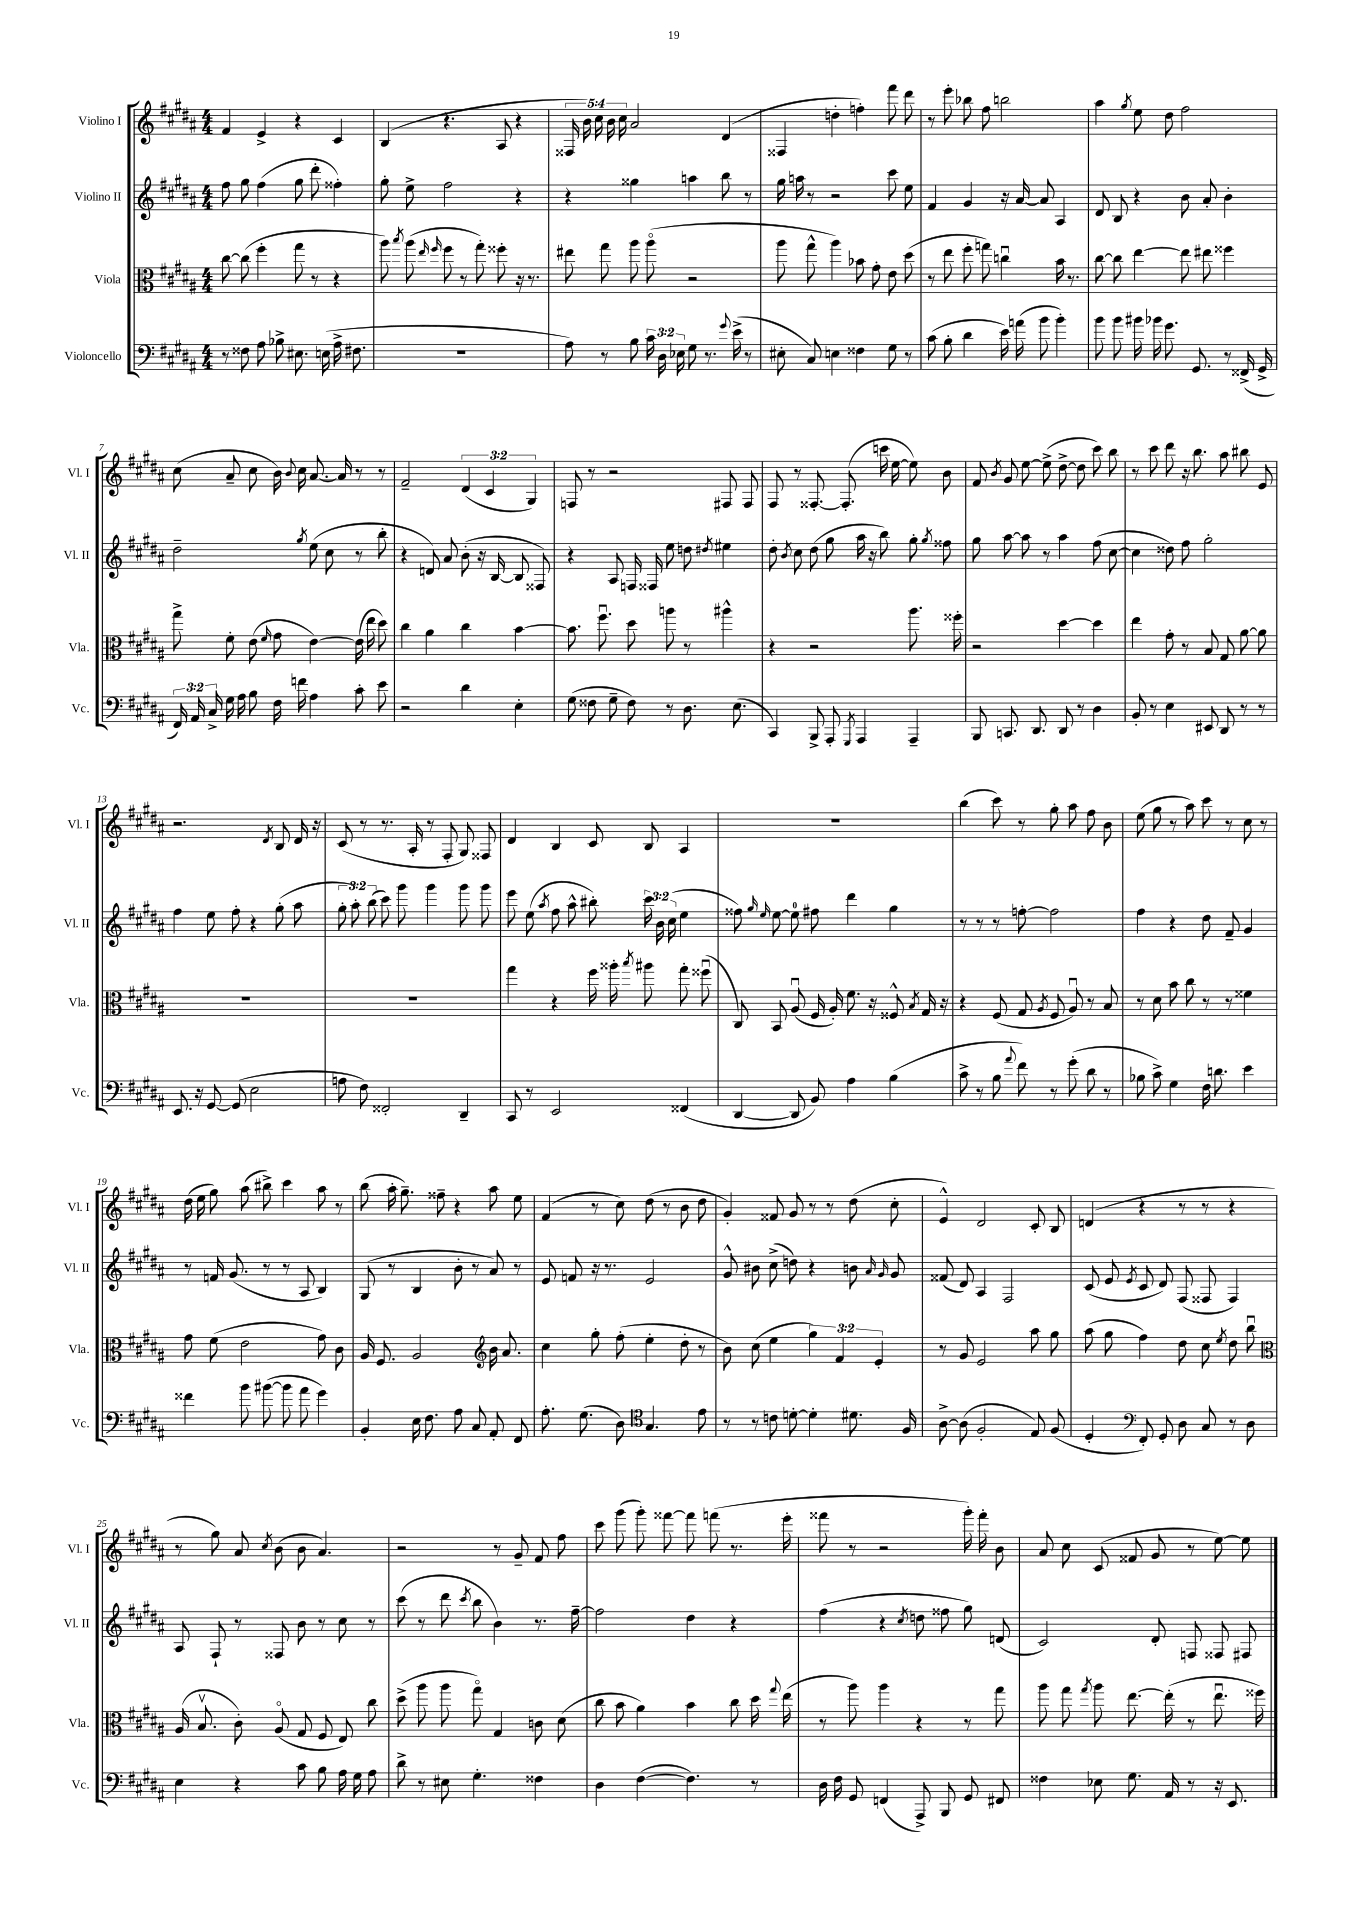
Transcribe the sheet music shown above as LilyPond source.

<<
\new StaffGroup <<
\new Staff = "s0" \with { instrumentName = "Violino I" shortInstrumentName = "Vl. I" } {
    \clef treble \key b \major \numericTimeSignature \time 4/4 \override Staff.TupletNumber.text = #tuplet-number::calc-fraction-text
    \autoBeamOff fis'4 e'4-> r4 cis'4 |
    b4( r4. ais8 r4 |
    \tuplet 5/4 { fisis16 b'16) cis''16 b'16 cis''16 } ais'2 dis'4( |
    fisis4 d''4-. f''4-.) fis'''8 dis'''8 |
    r8 e'''8-. bes''8 fis''8 b''2 |
    ais''4 \acciaccatura { gis''8 } e''8 dis''8 fis''2 |
    cis''8( ais'8-- cis''8 b'16) \appoggiatura { b'8 } cis''16 ais'8.~ ais'16 r8 r8 |
    fis'2-- \tuplet 3/2 { dis'4( cis'4 gis4) } |
    f8 r8 r2 fis8 fis8 |
    fis8 r8 fisis8.~-. fisis8.-.( c'''16 e''16~ e''8) b'8 |
    fis'8 \acciaccatura { b'8 } gis'8 e''8~ e''8->( dis''8~-> dis''8 cis'''8) b''8 |
    r8 cis'''8 dis'''8 r16 b''8. ais''8 bis''8 e'8 |
    r2. \acciaccatura { dis'8 } b8 dis'16 r16 |
    cis'8( r8 r8. ais16-. r8 fis8-. gis8) fisis8 |
    dis'4 b4 cis'8 b8 ais4 |
    R1 |
    b''4( cis'''8) r8 gis''8-. ais''8 fis''8 b'8 |
    e''8( gis''8 r8 ais''8) cis'''8 r8 cis''8 r8 |
    dis''16( e''16 gis''8) ais''8( bis''8->) cis'''4 ais''8 r8 |
    b''8( ais''16-. gis''8.--) fisis''8-- r4 ais''8 e''8 |
    fis'4( r8 cis''8) dis''8( r8 b'8 dis''8 |
    gis'4-.) fisis'8 gis'8 r8 r8 dis''8( cis''8-. |
    e'4-^) dis'2 cis'8-. b8 |
    d'4( r4 r8 r8 r4 |
    r8 gis''8) ais'8 \acciaccatura { cis''8 } b'8( b'8 ais'4.) |
    r2 r8 gis'8-- fis'8 fis''8 |
    cis'''8 gis'''8( gis'''8-.) fisis'''8~ fisis'''8 f'''8( r8. e'''16-. |
    fisis'''8 r8 r2 gis'''16-.) fisis'''16-. b'8 |
    ais'8 cis''8 cis'8( fisis'8 gis'8 r8 e''8~) e''8 \bar "|." |
}
\new Staff = "s1" \with { instrumentName = "Violino II" shortInstrumentName = "Vl. II" } {
    \clef treble \key b \major \numericTimeSignature \time 4/4 \override Staff.TupletNumber.text = #tuplet-number::calc-fraction-text
    \autoBeamOff fis''8 gis''8 fis''4( gis''8 dis'''8-. fisis''4-.) |
    gis''8-. e''8-> fis''2 r4 |
    r4 gisis''4 a''4 b''8 r8 |
    gis''16 a''16 r8 r2 cis'''8 e''8 |
    fis'4 gis'4 r16 ais'16~ ais'8 ais4 |
    dis'8 b8 r4 b'8 ais'8-. b'4-. |
    dis''2-- \acciaccatura { gis''8 } e''8( cis''8 r8 b''8-. |
    r4 d'8) ais'8 b'8-.( r16 b16~ b8 fisis8) |
    r4 ais8 f16 fisis16 e''8 d''8 \acciaccatura { dis''8 } eis''4 |
    dis''8-. \acciaccatura { b'8 } cis''8 dis''8( gis''8 ais''16 r16 b''8) gis''8-. \acciaccatura { gis''8 } fisis''8 |
    gis''8 ais''8~ ais''8 r8 ais''4 fis''8( cis''8~ |
    cis''4 disis''8) fis''8 gis''2-. |
    fis''4 e''8 fis''8-. r4 gis''8-.( ais''8 |
    \tuplet 3/2 { gis''8-. ais''8-.) b''8( } cis'''8) gis'''8 gis'''4 gis'''8 gis'''8 |
    e'''8 e''8( \acciaccatura { ais''8 } fis''8 ais''8-^ bis''8-.) \tuplet 3/2 { cis'''16 b'16 cis''16( } e''4 |
    fisis''8) \grace { gis''16 e''16 } e''8~ e''8-0 fis''8 dis'''4 gis''4 |
    r8 r8 r8 f''8~-. f''2 |
    fis''4 r4 dis''8 fis'8-- gis'4 |
    r8 f'16 gis'8.( r8 r8 ais8 b4) |
    gis8( r8 b4 b'8-. r8 ais'8) r8 |
    e'8 f'8 r16 r8. e'2 |
    gis'8-^ bis'8 cis''8->( d''8) r4 b'8 \grace { ais'16 gis'16 } gis'8 |
    fisis'8( dis'8) ais4 fis2 |
    cis'8( e'8 \acciaccatura { e'8 } cis'8 dis'8) fis8( fisis8 fisis4) |
    ais8 fis8-! r8 fisis8 b'8 r8 cis''8 r8 |
    cis'''8( r8 dis'''8 \acciaccatura { cis'''8 } b''8 b'4) r8. fis''16~-- |
    fis''2 dis''4 r4 |
    fis''4( r4 \acciaccatura { cis''8 } d''8 fisis''8 gis''8) d'8( |
    cis'2) dis'8-. f8 fisis8 fis8 \bar "|." |
}
\new Staff = "s2" \with { instrumentName = "Viola" shortInstrumentName = "Vla." } {
    \clef alto \key b \major \numericTimeSignature \time 4/4 \override Staff.TupletNumber.text = #tuplet-number::calc-fraction-text
    \autoBeamOff cis''8~ cis''8( fis''4-. gis''8 r8 r4 |
    ais''8) \acciaccatura { b''8 } ais''8( \grace { e''16 fis''16 } fis''8 r8 gis''8-.) fisis''8-. r16 r8. |
    eis''8 gis''8 ais''8 ais''8\flageolet( r2 |
    ais''8 gis''8-^ ais''4) bes'8 gis'8-. e'8 dis''8( |
    r8 e''8 fis''8-. g''8) c''4\downbow b'16 r8. |
    cis''8~ cis''8 e''4~ e''8 eis''8 fisis''4 |
    gis''8-> fis'8-. e'8( \grace { fis'16 } gis'8 e'4~) e'16( e''16 dis''8) |
    cis''4 ais'4 cis''4 b'4~ |
    b'8. fis''8.\downbow dis''8 a''8 r8 ais''4-^ |
    r4 r2 ais''8. fisis''16-. |
    r2 dis''4~ dis''4 |
    e''4 gis'8-. r8 b8 gis8 ais'8~ ais'8 |
    R1 |
    R1 |
    gis''4 r4 fis''16 aisis''16-. \acciaccatura { b''8 } ais''8 gis''8-. fisis''8\downbow( |
    cis8) b,8 ais8\downbow( fis16 ais16-.) fis'8. r16 fisis8-^ \acciaccatura { b8 } gis16 r16 |
    r4 fis8( gis8 \acciaccatura { ais8 } fis8 ais8\downbow) r8 b8 |
    r8 dis'8 b'8 cis''8 r8 r8 fisis'4 |
    gis'8 fis'8( e'2 gis'8) cis'8 |
    ais16 fis8. ais2 \clef treble b'16 ais'8. |
    cis''4 gis''8-. fis''8-.( e''4-. dis''8-. r8 |
    b'8) cis''8( e''4 \tuplet 3/2 { gis''4) fis'4 e'4-. } |
    r8 gis'8 e'2 ais''8 gis''8 |
    ais''8( gis''8 fis''4) dis''8 cis''8 \acciaccatura { e''8 } dis''8 b''8\downbow |
    \clef alto ais16( b8.\upbow cis'8-.) ais8\flageolet( gis8 fis8 e8) cis''8 |
    dis''8->( ais''8 ais''8 gis''8\flageolet) gis4 c'8 dis'8( |
    cis''8 b'8 ais'4) b'4 cis''8 dis''16 \appoggiatura { gis''8 } e''16( |
    r8 ais''8) ais''4 r4 r8 gis''8 |
    ais''8 gis''8 \acciaccatura { gis''8 } ais''8 e''8.~ e''16-.( r8 e''8.\downbow fisis''16) \bar "|." |
}
\new Staff = "s3" \with { instrumentName = "Violoncello" shortInstrumentName = "Vc." } {
    \clef bass \key b \major \numericTimeSignature \time 4/4 \override Staff.TupletNumber.text = #tuplet-number::calc-fraction-text
    \autoBeamOff r8 fisis8 ais8 bes8-> eis8. e16( ais16-> fis8. |
    R1 |
    ais8) r8 b8 \tuplet 3/2 { cis'16 dis16 ees16 } gis8 r8. \appoggiatura { gis'8 } e'16->( r8 |
    eis8-. cis8) e4 fisis4 gis8 r8 |
    cis'8( b8-. dis'4 e'16) a'16( b'8 b'4-.) |
    b'8 b'8 bis'16 bes'16 gis'8. gis,8. r8 fisis,16->( gis,16-> |
    \tuplet 3/2 { fis,16) ais,16 cis16-> } gis16 ais16 b8 fis16 f'16 ais4 cis'8-. e'8 |
    r2 dis'4 e4-. |
    gis8( fisis8 gis8-- fisis8) r8 dis8. e8.( |
    cis,4) b,,8-> ais,,8-. \acciaccatura { gis,,8 } ais,,4 ais,,4-- |
    b,,8 c,8. dis,8. dis,8 r8 dis4 |
    b,8-. r8 e4 eis,8 dis,8 r8 r8 |
    e,8. r16 gis,8~ gis,8( e2 |
    a8 fis8) fisis,2-. dis,4-- |
    cis,8 r8 e,2 fisis,4( |
    dis,4~ dis,8 b,8) ais4 b4( |
    cis'8-> r8 b8 \appoggiatura { ais'8 } fis'8) r8 gis'8-.( dis'8 r8 |
    bes8 cis'8->) gis4 fis16 d'8. e'4 |
    fisis'4 b'8 bis'8~( bis'8 ais'8 gis'4) |
    b,4-. e16 fis8. ais8 cis8 ais,8-. fis,8 |
    ais8.-. gis8.( dis8) \clef tenor gis4. e'8 |
    r8 r8 c'8 d'8~-. d'4-. dis'8. fis16 |
    ais8~-> ais8( fis2-. e8) fis8( |
    dis4-. \clef bass fis,8-.) gis,8-. dis8 cis8 r8 dis8 |
    e4 r4 cis'8 b8 ais16 gis16 ais8 |
    dis'8-> r8 eis8 gis4.-. fisis4 |
    dis4 fis4~( fis4.) r8 |
    dis16 fis16 gis,8 f,4( ais,,8->) b,,8 gis,8 fis,8 |
    fisis4 ees8 gis8. ais,16 r8 r16 e,8. \bar "|." |
}
>>
>>
